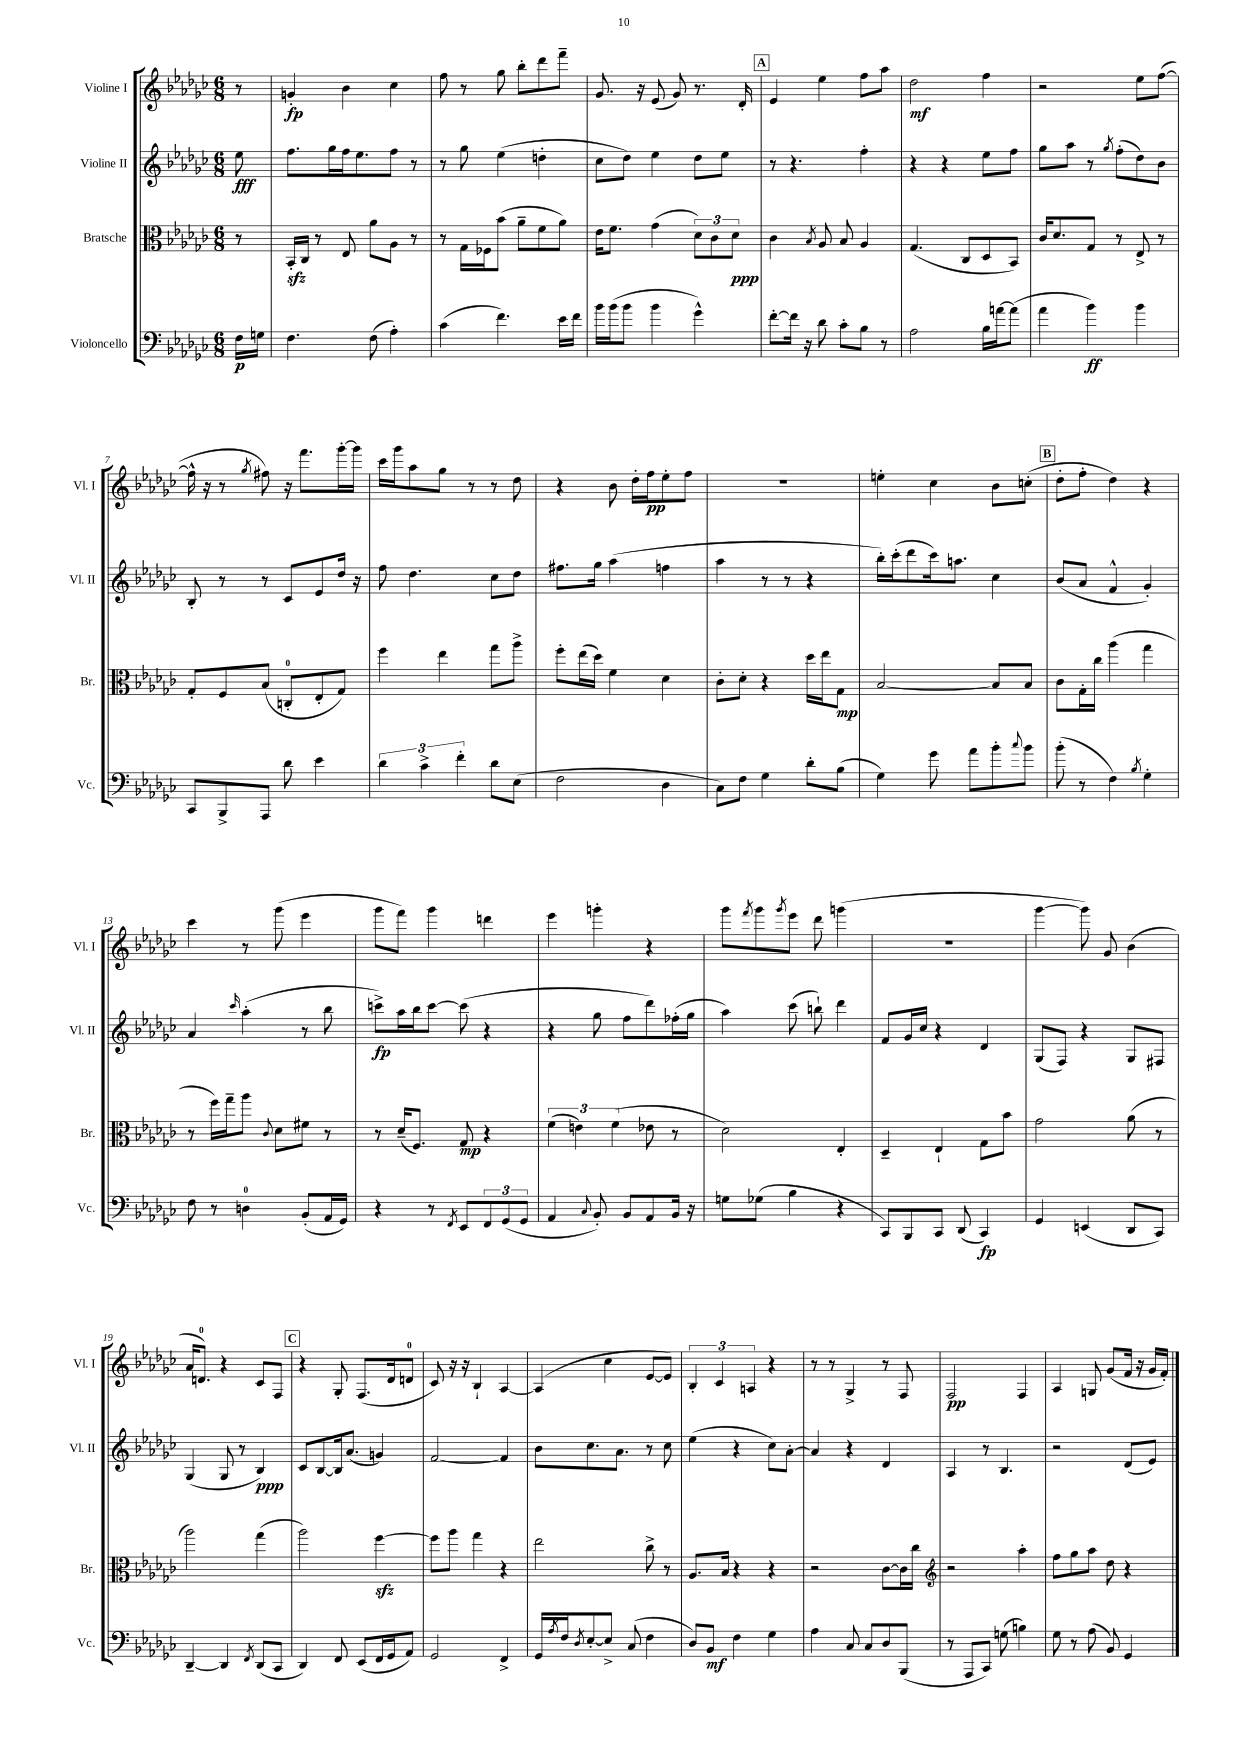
<<
\new StaffGroup <<
\new Staff = "s0" \with { instrumentName = "Violine I" shortInstrumentName = "Vl. I" } {
    \clef treble \key ges \major \numericTimeSignature \time 6/8 \partial 8
    r8 |
    g'4-.\fp bes'4 ces''4 |
    f''8 r8 ges''8 bes''8-. des'''8 f'''8-- |
    ges'8. r16 ees'8( ges'8) r8. des'16-. |
    \mark \markup { \box "A" } ees'4 ees''4 f''8 aes''8 |
    des''2\mf f''4 |
    r2 ees''8 f''8~( |
    f''16-^ r16 r8 \acciaccatura { ges''8 } fis''8) r16 f'''8. ges'''16~-. ges'''16 |
    ces'''16 ges'''16 aes''8 ges''8 r8 r8 des''8 |
    r4 bes'8 des''16-. f''16\pp ees''8-. f''8 |
    R2. |
    e''4-. ces''4 bes'8 c''8-.( |
    \mark \markup { \box "B" } des''8-. f''8-. des''4) r4 |
    ces'''4 r8 ges'''8( ees'''4 |
    ges'''8 f'''8) ges'''4 d'''4 |
    ees'''4 g'''4-. r4 |
    ges'''8 \acciaccatura { f'''8 } ges'''8 \acciaccatura { ges'''8 } ees'''8 des'''8 g'''4( |
    R2. |
    ges'''4~ ges'''8) ges'8 bes'4( |
    aes'16 d'8.-0) r4 ces'8 f8 |
    \mark \markup { \box "C" } r4 ges8-. f8.( des'16 d'8-0 |
    ces'8) r16 r16 bes4-! aes4~ |
    aes4( ces''4 ees'8~ ees'8) |
    \tuplet 3/2 { bes4-. ces'4 a4 } r4 |
    r8 r8 ges4-> r8 f8 |
    f2\pp f4 |
    aes4 g8 ges'8( f'16 r16 ges'16 f'16-.) \bar "|." |
}
\new Staff = "s1" \with { instrumentName = "Violine II" shortInstrumentName = "Vl. II" } {
    \clef treble \key ges \major \numericTimeSignature \time 6/8 \partial 8
    ees''8\fff |
    f''8. ges''16 f''16 ees''8. f''8 r8 |
    r8 ges''8 ees''4( d''4-. |
    ces''8 des''8) ees''4 des''8 ees''8 |
    \mark \markup { \box "A" } r8 r4. f''4-. |
    r4 r4 ees''8 f''8 |
    ges''8 aes''8 r8 \acciaccatura { ges''8 } f''8-.( des''8) bes'8 |
    bes8-. r8 r8 ces'8 ees'8 des''16 r16 |
    f''8 des''4. ces''8 des''8 |
    fis''8. ges''16 aes''4( f''4 |
    aes''4 r8 r8 r4 |
    bes''16-.) ces'''16-.( des'''8 ces'''16) a''8. ces''4 |
    \mark \markup { \box "B" } bes'8( aes'8 f'4-^ ges'4-.) |
    aes'4 \grace { ces'''16 } aes''4-.( r8 bes''8 |
    c'''8->\fp) aes''16 bes''16 c'''8~ c'''8( r4 |
    r4 ges''8 f''8 des'''8) fes''16-.( ges''16 |
    aes''4) ces'''8( b''8-!) des'''4 |
    f'8 ges'16 ces''16 r4 des'4 |
    ges8( f8) r4 ges8 fis8 |
    ges4( ges8 r8 bes4\ppp) |
    \mark \markup { \box "C" } ces'8 bes8~ bes16 aes'8.( g'4) |
    f'2~ f'4 |
    bes'8 ces''8. aes'8. r8 ces''8 |
    ees''4( r4 ces''8) aes'8~-. |
    aes'4 r4 des'4 |
    aes4 r8 bes4. |
    r2 des'8( ees'8) \bar "|." |
}
\new Staff = "s2" \with { instrumentName = "Bratsche" shortInstrumentName = "Br." } {
    \clef alto \key ges \major \numericTimeSignature \time 6/8 \partial 8
    r8 |
    bes,16-.\sfz ces16 r8 ees8 aes'8 aes8 r8 |
    r8 ges16 fes16 bes'8( aes'8-- f'8 aes'8) |
    ees'16 f'8. ges'4( \tuplet 3/2 { des'8) ces'8 des'8\ppp } |
    \mark \markup { \box "A" } ces'4 \acciaccatura { bes8 } aes8 bes8 aes4 |
    ges4.( ces8 des8 bes,8) |
    ces'16 des'8. ges8 r8 ees8-> r8 |
    ges8-. f8 bes8( c8-0-. ees8-. ges8) |
    f''4 ees''4 ges''8 aes''8-> |
    f''8-. ees''16( des''16) f'4 des'4 |
    ces'8-. des'8-. r4 des''16 ees''16 ges8\mp |
    bes2~ bes8 bes8 |
    \mark \markup { \box "B" } ces'8 ges16-. ces''16 aes''4( ges''4 |
    r8 f''16) ges''16-- aes''8 \appoggiatura { ces'8 } des'8 fis'8 r8 |
    r8 des'16--( f8.) ges8\mp r4 |
    \tuplet 3/2 { f'4( e'4) f'4( } ees'8 r8 |
    des'2) ees4-. |
    des4-- ees4-! ges8 bes'8 |
    ges'2 aes'8( r8 |
    aes''2) ges''4( |
    \mark \markup { \box "C" } aes''2) f''4~\sfz |
    f''8 aes''8 ges''4 r4 |
    ees''2 ces''8-> r8 |
    aes8. bes16 r4 r4 |
    r2 ces'8~ ces'16 ces''16 |
    \clef treble r2 aes''4-. |
    f''8 ges''8 aes''8 des''8 r4 \bar "|." |
}
\new Staff = "s3" \with { instrumentName = "Violoncello" shortInstrumentName = "Vc." } {
    \clef bass \key ges \major \numericTimeSignature \time 6/8 \partial 8
    f16\p g16 |
    f4. f8( aes4-.) |
    ces'4( f'4.) ees'16 f'16 |
    bes'16 bes'16( bes'8 bes'4 ges'4-^) |
    \mark \markup { \box "A" } f'8~-. f'16 r16 des'8 ces'8-. bes8 r8 |
    aes2 bes16 a'16~ a'8( |
    aes'4 bes'4\ff) bes'4 |
    ces,8 bes,,8-> aes,,8 des'8 ees'4 |
    \tuplet 3/2 { des'4 ces'4-> f'4-. } des'8 ees8( |
    f2 des4 |
    ces8) f8 ges4 des'8-. bes8( |
    ges4) ges'8 aes'8 bes'8-. \appoggiatura { ces''8 } bes'8 |
    \mark \markup { \box "B" } bes'8-.( r8 f4) \acciaccatura { bes8 } ges4-. |
    f8 r8 d4-0 bes,8-.( aes,16 ges,16) |
    r4 r8 \acciaccatura { f,8 } ees,8 \tuplet 3/2 { f,8 ges,8( ges,8 } |
    aes,4 \appoggiatura { ces8 } bes,8-.) bes,8 aes,8 bes,16 r16 |
    g8 ges8( bes4 r4 |
    ces,8) bes,,8 ces,8 des,8( ces,4\fp) |
    ges,4 e,4( des,8 ces,8) |
    des,4~-- des,4 \acciaccatura { f,8 } des,8( ces,8 |
    \mark \markup { \box "C" } des,4) f,8 ees,8( f,16 ges,16 aes,8) |
    ges,2 f,4-> |
    ges,16 \acciaccatura { aes8 } f16 \acciaccatura { des8 } ees8~-. ees8-> ces8( f4 |
    des8) bes,8\mf f4 ges4 |
    aes4 ces8 ces8 des8 bes,,8( |
    r8 aes,,8 ces,8) g8( b4) |
    ges8 r8 aes8( bes,8) ges,4 \bar "|." |
}
>>
>>
